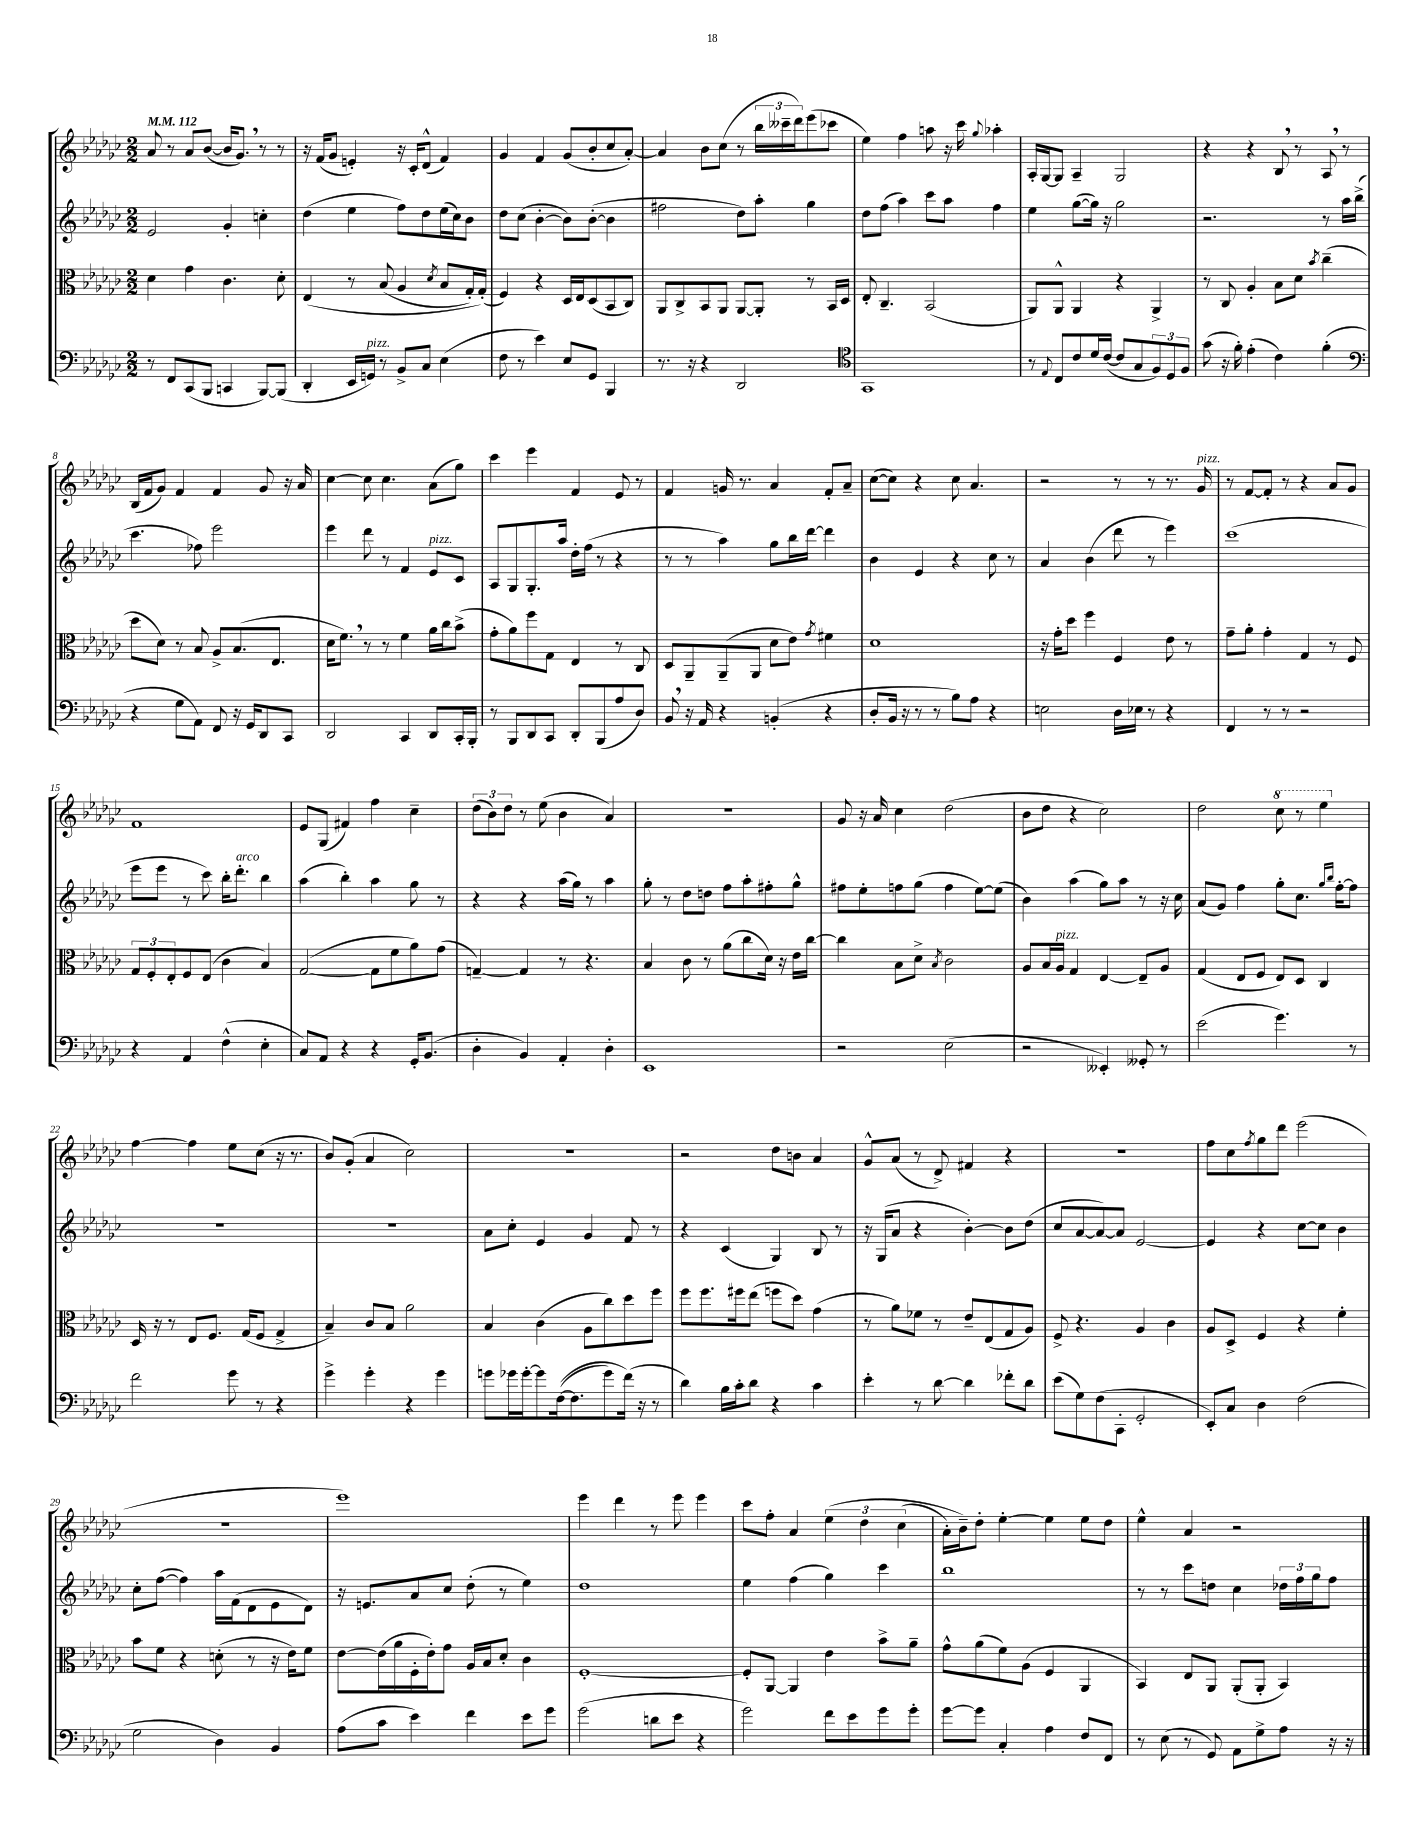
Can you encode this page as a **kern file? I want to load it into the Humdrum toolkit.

**kern	**kern	**kern	**kern
*staff4	*staff3	*staff2	*staff1
*clefF4	*clefC3	*clefG2	*clefG2
*k[b-e-a-d-g-c-]	*k[b-e-a-d-g-c-]	*k[b-e-a-d-g-c-]	*k[b-e-a-d-g-c-]
*M2/2	*M2/2	*M2/2	*M2/2
*MM112	*MM112	*MM112	*MM112
8r	4d-	2e-	8a-
8FF	.	.	8r
(8CC-	4g-	.	8a-
8BBB-	.	.	([8b-
4CC	4.c-	4g-'	16b-]
.	.	.	8.g-)
[8BBB-)	.	4cc'	8r
(8BBB-]	8d-'	.	8r
=	=	=	=
4DD-'	&(4E-	(4dd-	16r
.	.	.	(16f
.	.	.	8g-
16EE-	8r	4ee-	4e')
16GG)	.	.	.
8r	(8B-	.	.
8BB-^	4A-	8ff)	16r
.	.	.	16c-'
8C-	.	8dd-	(8d-^^
.	8qd-	.	.
(4E-	8B-	(16ee-	4f)
.	.	16cc-)	.
.	16G-')	8b-	.
.	(16G-'&)	.	.
=	=	=	=
8F	4F)	8dd-	4g-
8r	.	(8cc-	.
4e-)	4r	[4b-'	4f
8E-	16D-	8b-])	(8g-
.	16E-	.	.
8GG-	(8D-	([8b-'	8b-'
4BBB-	8BB-	4b-]	8cc-
.	8C-)	.	[8a-')
=	=	=	=
8.r	8AA-	2ff#	4a-]
.	8C-^	.	.
16r	.	.	.
4r	8BB-	.	8b-
.	8AA-	.	(8cc-
2DD-	[8AA-	8dd-)	8r
.	8AA-']	8aa-'	24bb-
.	.	.	24ccc--~
.	.	.	24ddd-)
.	8r	4gg-	(8eee-
.	16BB-	.	8ccc-
.	16D-	.	.
=	=	=	=
*clefC4	*	*	*
1GG-	8E-'	8dd-	4ee-)
.	4.C-~	(8ff	.
.	.	4aa-)	4ff
.	(2BB-	8ccc-	8aa
.	.	8aa-	16r
.	.	.	16ccc-
.	.	.	8qqgg-
.	.	4ff	4aa-'
=	=	=	=
8r	8AA-)	4ee-	16A-'
.	.	.	[16G-
8qqE-	.	.	.
8C-	8AA-^^	.	8G-]
8c-	4AA-	([8gg-	4A-~
16d-	.	16gg-])	.
([16c-	.	16r	.
8c-]	4r	2gg-	2G-
8G-	.	.	.
12F)	4AA-^	.	.
12D-	.	.	.
12F	.	.	.
=	=	=	=
(8g-	8r	2.r	4r
16r	8C-	.	.
16f')	.	.	.
(4e-'	4A-'	.	4r
4c-)	8B-	.	8B-
.	8d-	.	8r
.	8qb-	.	.
(4f'	(4cc-~	8r	8A-
.	.	16aa-	8r
.	.	(16bb-^	.
=	=	=	=
*clefF4	*	*	*
4r	8dd-	4.ccc-	(16B-
.	.	.	16f
.	8d-)	.	8g-)
8G-	8r	.	4f
8AA-)	8B-	8ff-)	.
8FF	8A-^	2eee-	4f
16r	(8.B-	.	.
16GG-	.	.	.
8DD-	.	.	8g-
.	8.E-	.	.
8CC-	.	.	16r
.	.	.	16a-
=	=	=	=
2DD-	16d-	4eee-	[4cc-
.	8.f)	.	.
.	8r	8ddd-	8cc-]
.	8r	8r	4.cc-
4CC-	4f	4f	.
8DD-	16a-	8e-	(8a-
.	16cc-	.	.
16CC-'	(8b-^	8c-	8gg-)
16BBB-'	.	.	.
=	=	=	=
8r	8g-'	8A-	4ccc-
8BBB-	8a-)	8G-	.
8DD-	8ff	8.G-'	4eee-
8CC-	8G-	.	.
.	.	16aa-	.
8DD-'	4E-	16dd-'	4f
.	.	(16ff	.
(8BBB-	.	8r	.
8A-	8r	4r	8e-
8D-)	8C-	.	8r
=	=	=	=
8BB-	8D-	8r	4f
16r	8AA-~	8r	.
16AA-	.	.	.
4r	(8AA-~	4aa-)	16g
.	.	.	8.r
.	8AA-	.	.
(4BB'	8d-	8gg-	4a-
.	8e-)	16bb-	.
.	.	[16ddd-	.
.	8qg-	.	.
4r	4f#	4ddd-]	8f'
.	.	.	8a-~
=	=	=	=
8D-'	1d-	4b-	([8cc-
16BB-	.	.	8cc-])
16r	.	.	.
8r	.	4e-	4r
8r	.	.	.
8B-)	.	4r	8cc-
8A-	.	.	4.a-
4r	.	8cc-	.
.	.	8r	.
=	=	=	=
2E	16r	4a-	2r
.	16g-'	.	.
.	8dd-	.	.
.	4ff	(4b-	.
16D-	4F	8ddd-	8r
16E-	.	.	.
8r	.	8r	8r
4r	8e-	4eee-)	8.r
.	8r	.	.
.	.	.	16g-
=	=	=	=
4FF	8g-~	(1ccc-	8r
.	8a-'	.	[8f
8r	4g-'	.	8f']
8r	.	.	8r
2r	4G-	.	4r
.	8r	.	8a-
.	8F	.	8g-
=	=	=	=
4r	12G-	8eee-	1f
.	12F'	.	.
.	.	8eee-	.
.	12E-'	.	.
4AA-	8F	8r	.
.	(8E-	8ccc-)	.
(4F^^	4c-	16bb-'	.
.	.	8.ddd-'	.
4E-'	4B-)	4bb-	.
=	=	=	=
8C-)	([2G-	(4aa-	8e-
8AA-	.	.	(8G-
4r	.	4bb-')	4f#)
4r	8G-]	4aa-	4ff
.	8f	.	.
16GG-'	8a-)	8gg-	4cc-~
(8.BB-	.	.	.
.	(8g-	8r	.
=	=	=	=
4D-'	[4G~)	4r	(12dd-
.	.	.	12b-)
.	.	.	12dd-
4BB-)	4G]	4r	8r
.	.	.	(8ee-
4AA-'	8r	(16aa-	4b-
.	.	16gg-)	.
.	4.r	8r	.
4D-'	.	4aa-	4a-)
=	=	=	=
1EE-	4B-	8gg-'	1r
.	.	8r	.
.	8c-	8dd-	.
.	8r	8dd	.
.	(8a-	8ff	.
.	8cc-	8aa-'	.
.	16d-)	8ff#'	.
.	16r	.	.
.	16e-	8gg-^^	.
.	[16cc-	.	.
=	=	=	=
2r	4cc-]	8ff#	8g-
.	.	8ee-'	16r
.	.	.	16a-
.	8B-	8ff	4cc-
.	8d-^	(8gg-	.
.	8qB-	.	.
(2E-	2c-	4ff	(2dd-
.	.	[8ee-)	.
.	.	(8ee-]	.
=	=	=	=
2r	8A-	4b-)	8b-
.	16B-	.	8dd-
.	16A-	.	.
.	4G-	(4aa-	4r
4EE--')	[4E-	8gg-)	2cc-)
.	.	8aa-	.
8GG--'	8E-~]	8r	.
8r	8A-	16r	.
.	.	16cc-	.
=	=	=	=
(2e-	(4G-	(8a-	2dd-
.	.	8g-)	.
.	8E-	4ff	.
.	8F	.	.
4.g-)	8E-)	8gg-'	8ccc-
.	8D-	8.cc-	8r
.	4C-	.	4eee-
.	.	16qqgg-	.
.	.	16qqbb-	.
.	.	[16ff'	.
8r	.	8ff]	.
=	=	=	=
2f	16D-	1r	[4ff
.	16r	.	.
.	8r	.	.
.	8E-	.	4ff]
.	8.F	.	.
8g-	.	.	8ee-
.	(16G-	.	.
8r	8F	.	(8cc-
4r	4G-^	.	16r
.	.	.	8.r
=	=	=	=
4g-^	4B-~)	1r	8b-)
.	.	.	(8g-'
4g-'	8c-	.	4a-
.	8B-	.	.
4r	2a-	.	2cc-)
4g-	.	.	.
=	=	=	=
8g	4B-	8a-	1r
16g-	.	8cc-'	.
[16g-'	.	.	.
8g-]	(4c-	4e-	.
&(([16F	.	.	.
8.F]	.	.	.
.	8A-	4g-	.
8g-)	8cc-)	.	.
(16f&)	8dd-	8f	.
16r	.	.	.
8r	8ff	8r	.
=	=	=	=
4d-)	8ff	4r	2r
.	8.ff	.	.
16B-	.	(4c-	.
16c-'	16ff#	.	.
8d-	(8ee-	.	.
4r	8ff	4G-)	8dd-
.	8dd-)	.	8b
4c-	(4g-	8B-	4a-
.	.	8r	.
=	=	=	=
4e-'	8r	16r	8g-^^
.	.	(16G-	.
.	8a-)	8a-	(8a-
8r	8f-	4r	8r
[8d-	8r	.	8d-^)
4d-]	8e-~	[4b-')	4f#
.	(8E-	.	.
8f-'	8G-	8b-]	4r
8d-	8A-)	(8dd-	.
=	=	=	=
(8e-	8F^	8cc-	1r
8G-)	4.r	[8a-	.
(8F	.	8a-_)	.
8CC-'	.	8a-]	.
2GG-'	4A-	[2e-	.
.	4c-	.	.
=	=	=	=
8EE-')	8A-	4e-]	8ff
8C-	8D-^	.	8cc-
.	.	.	8qff
4D-	4F	4r	8gg-
.	.	.	8ddd-
(2F	4r	[8cc-	(2eee-
.	.	8cc-]	.
.	4f'	4b-	.
=	=	=	=
2G-	8b-	8cc-'	1r
.	8f	([8ff	.
.	4r	4ff])	.
4D-)	(8d'	16aa-	.
.	.	(16f	.
.	8r	8d-	.
4BB-	16r	8e-	.
.	16e-)	.	.
.	8f	8d-)	.
=	=	=	=
(8A-	[8e-	16r	1eee-)
.	.	8.e	.
8c-	(16e-]	.	.
.	16a-	.	.
4e-)	16F'	8a-	.
.	16e-')	.	.
.	8g-	8cc-	.
4f	16A-	(8dd-'	.
.	16B-	.	.
.	8d-'	8r	.
8e-	4c-	4ee-)	.
8g-	.	.	.
=	=	=	=
(2g-	[1F'	1dd-	4eee-
.	.	.	4ddd-
8d	.	.	8r
8e-	.	.	8eee-
4r	.	.	4eee-
=	=	=	=
2g-)	8F']	4ee-	8ccc-
.	[8AA-	.	8ff'
.	4AA-]	(4ff	4a-
8f	4e-	4gg-)	&(6ee-
8e-	.	.	.
.	.	.	6dd-
8g-	8b-^	4ccc-	.
.	.	.	(6cc-
8g-'	8a-~	.	.
=	=	=	=
[8g-	8g-^^	1bb-	16a-')
.	.	.	16b-~&)
8g-]	(8a-	.	8dd-'
4C-'	8f)	.	[4ee-'
.	(8A-	.	.
4A-	4F	.	4ee-]
8F	4AA-	.	8ee-
8FF	.	.	8dd-
=	=	=	=
8r	4BB-)	8r	4ee-^^
(8E-	.	8r	.
8r	8E-	8ccc-	4a-
8GG-)	8AA-	8dd	.
8AA-	(8AA-'	4cc-	2r
8G-^	8AA-'	.	.
8A-	4BB-)	24dd-	.
.	.	24ff	.
.	.	24gg-	.
16r	.	8ff	.
16r	.	.	.
==	==	==	==
*-	*-	*-	*-
